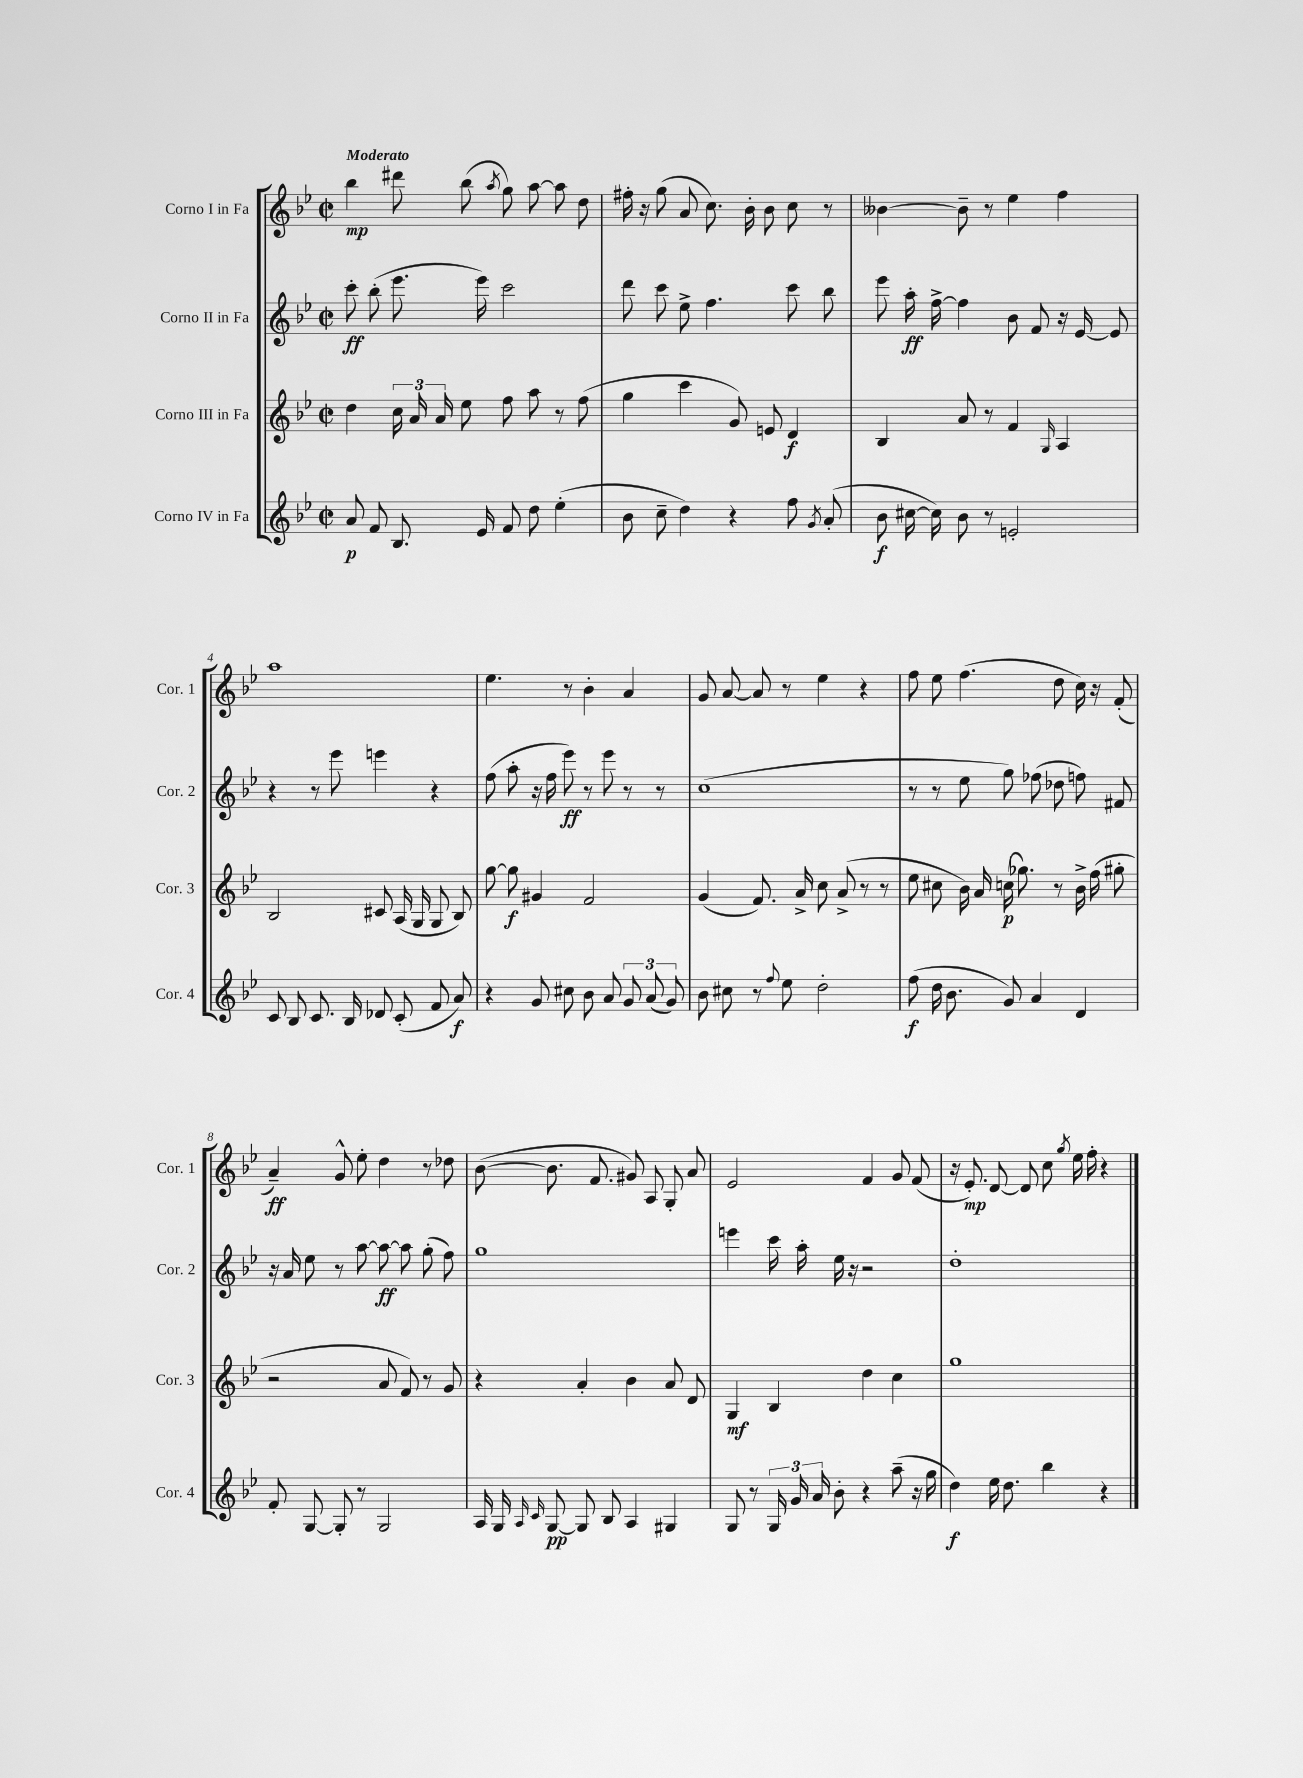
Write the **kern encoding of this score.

**kern	**dynam	**kern	**dynam	**kern	**dynam	**kern	**dynam
*part4	*part4	*part3	*part3	*part2	*part2	*part1	*part1
*staff4	*staff4	*staff3	*staff3	*staff2	*staff2	*staff1	*staff1
*I"Corno IV in Fa	*	*I"Corno III in Fa	*	*I"Corno II in Fa	*	*I"Corno I in Fa	*
*I'Cor. 4	*	*I'Cor. 3	*	*I'Cor. 2	*	*I'Cor. 1	*
*clefG2	*	*clefG2	*	*clefG2	*	*clefG2	*
*k[b-e-]	*	*k[b-e-]	*	*k[b-e-]	*	*k[b-e-]	*
*M2/2	*	*M2/2	*	*M2/2	*	*M2/2	*
*met(c|)	*	*met(c|)	*	*met(c|)	*	*met(c|)	*
=1	=1	=1	=1	=1	=1	=1	=1
!	!	!	!	!	!	!LO:TX:a:B:t=Moderato	!
8a/	p	4dd\	.	8ccc'\	ff	4bb-\	mp
8f/	.	.	.	(8bb-'\	.	.	.
8.B-/	.	24cc\	.	8.eee-\	.	8ddd#X\	.
.	.	24a/	.	.	.	.	.
.	.	24a/	.	.	.	.	.
.	.	8ee-\	.	.	.	(8bb-\	.
16e-/	.	.	.	16eee-\)	.	.	.
.	.	.	.	.	.	8qaa/	.
8f/	.	8ff\	.	2ccc\	.	8gg\)	.
8dd\	.	8aa\	.	.	.	[8aa\	.
(4ee-'\	.	8r	.	.	.	8aa\]	.
.	.	(8ff\	.	.	.	8dd\	.
=2	=2	=2	=2	=2	=2	=2	=2
8b-\	.	4gg\	.	8ddd\	.	16ff#X'\	.
.	.	.	.	.	.	16r	.
8cc~\	.	.	.	8ccc\	.	(8gg\	.
4dd\)	.	4ccc\	.	8ee-^\	.	8a/	.
.	.	.	.	4.ff\	.	8.cc\)	.
4r	.	8g/)	.	.	.	.	.
.	.	.	.	.	.	16b-'\	.
.	.	8en/	.	.	.	8b-\	.
8ff\	.	4d/	f	8ccc\	.	8cc\	.
8qg/	.	.	.	.	.	.	.
(8a'/	.	.	.	8bb-\	.	8r	.
=3	=3	=3	=3	=3	=3	=3	=3
8b-\	f	4B-/	.	8eee-\	.	[4b--X\	.
[16cc#X\	.	.	.	16aa'\	ff	.	.
16cc#\])	.	.	.	[16ff^\	.	.	.
8b-\	.	8a/	.	4ff\]	.	8b--~\]	.
8r	.	8r	.	.	.	8r	.
2en'/	.	4f/	.	8b-\	.	4ee-\	.
.	.	.	.	8f/	.	.	.
.	.	16qqG/	.	.	.	.	.
.	.	4A/	.	16r	.	4ff\	.
.	.	.	.	[16e-/	.	.	.
.	.	.	.	8e-/]	.	.	.
!!LO:LB:g=z
=4	=4	=4	=4	=4	=4	=4	=4
8c/	.	2B-/	.	4r	.	1aa	.
8B-/	.	.	.	.	.	.	.
8.c/	.	.	.	8r	.	.	.
.	.	.	.	8eee-\	.	.	.
16B-/	.	.	.	.	.	.	.
8d-X/	.	8c#X/	.	4eeen\	.	.	.
(8c'/	.	(16A/	.	.	.	.	.
.	.	16G/	.	.	.	.	.
8f/	.	8G/	.	4r	.	.	.
8a/)	f	8B-/)	.	.	.	.	.
=5	=5	=5	=5	=5	=5	=5	=5
4r	.	[8gg\	.	(8ff\	.	4.ee-\	.
.	.	8gg\]	f	8aa'\	.	.	.
8g/	.	4g#X/	.	16r	.	.	.
.	.	.	.	16ff\	.	.	.
8cc#X\	.	.	.	8eee-\)	ff	8r	.
8b-\	.	2f/	.	8r	.	4b-'\	.
8a/	.	.	.	8eee-\	.	.	.
12g/	.	.	.	8r	.	4a/	.
(12a/	.	.	.	.	.	.	.
.	.	.	.	8r	.	.	.
12g/)	.	.	.	.	.	.	.
=6	=6	=6	=6	=6	=6	=6	=6
8b-\	.	(4g/	.	(1cc	.	8g/	.
8cc#X\	.	.	.	.	.	[8a/	.
8r	.	8.f/)	.	.	.	8a/]	.
8qqff/	.	.	.	.	.	.	.
8ee-\	.	.	.	.	.	8r	.
.	.	16a^/	.	.	.	.	.
2dd'\	.	8cc\	.	.	.	4ee-\	.
.	.	(8a^/	.	.	.	.	.
.	.	8r	.	.	.	4r	.
.	.	8r	.	.	.	.	.
=7	=7	=7	=7	=7	=7	=7	=7
(8ff\	f	8ee-\	.	8r	.	8ff\	.
16dd\	.	8cc#X\	.	8r	.	8ee-\	.
8.b-\	.	.	.	.	.	.	.
.	.	16b-\)	.	8ee-\	.	(4.ff\	.
.	.	16a/	.	.	.	.	.
8g/)	.	(16ccn\	p	8gg\)	.	.	.
.	.	8.gg-X\)	.	.	.	.	.
4a/	.	.	.	(8ff-X\	.	.	.
.	.	8r	.	8dd-X\	.	8dd\	.
4d/	.	16b-^\	.	8ffn\)	.	16cc\)	.
.	.	(16ff\	.	.	.	16r	.
.	.	8gg#X'\	.	8f#X/	.	(8f'/	.
!!LO:LB:g=z
=8	=8	=8	=8	=8	=8	=8	=8
8f'/	.	2r	.	16r	.	4a~/)	ff
.	.	.	.	16a/	.	.	.
[8G/	.	.	.	8ee-\	.	.	.
8G'/]	.	.	.	8r	.	8g^^/	.
8r	.	.	.	[8aa\	.	8ee-'\	.
2G/	.	8a/	.	8aa\_	ff	4dd\	.
.	.	8f/)	.	8aa\]	.	.	.
.	.	8r	.	(8gg'\	.	8r	.
.	.	8g/	.	8ff\)	.	8dd-X\	.
=9	=9	=9	=9	=9	=9	=9	=9
16A/	.	4r	.	1gg	.	([8b-\	.
16G/	.	.	.	.	.	.	.
16qqA/	.	.	.	.	.	.	.
16qqc/	.	.	.	.	.	.	.
[8G/	pp	.	.	.	.	8.b-\]	.
8G/]	.	4a'/	.	.	.	.	.
.	.	.	.	.	.	8.f/	.
8B-/	.	.	.	.	.	.	.
4A/	.	4b-\	.	.	.	8g#X/)	.
.	.	.	.	.	.	8A/	.
4G#X/	.	8a/	.	.	.	8G'/	.
.	.	8d/	.	.	.	8a/	.
=10	=10	=10	=10	=10	=10	=10	=10
8G/	.	4G/	mf	4eeen\	.	2e-/	.
8r	.	.	.	.	.	.	.
24G/	.	4B-/	.	16ccc\	.	.	.
24g/	.	.	.	.	.	.	.
.	.	.	.	16aa'\	.	.	.
24a/	.	.	.	.	.	.	.
8b-'\	.	.	.	16ee-\	.	.	.
.	.	.	.	16r	.	.	.
4r	.	4dd\	.	2r	.	4f/	.
(8aa~\	.	4cc\	.	.	.	8g/	.
16r	.	.	.	.	.	(8f/	.
16gg\	.	.	.	.	.	.	.
=11	=11	=11	=11	=11	=11	=11	=11
4dd\)	f	1gg	.	1dd'	.	16r	.
.	.	.	.	.	.	8.e-'/)	mp
16ee-\	.	.	.	.	.	[8d/	.
8.dd\	.	.	.	.	.	.	.
.	.	.	.	.	.	8d/]	.
4bb-\	.	.	.	.	.	8cc\	.
.	.	.	.	.	.	8qgg/	.
.	.	.	.	.	.	16ee-\	.
.	.	.	.	.	.	16ff'\	.
4r	.	.	.	.	.	4r	.
==	==	==	==	==	==	==	==
*-	*-	*-	*-	*-	*-	*-	*-
